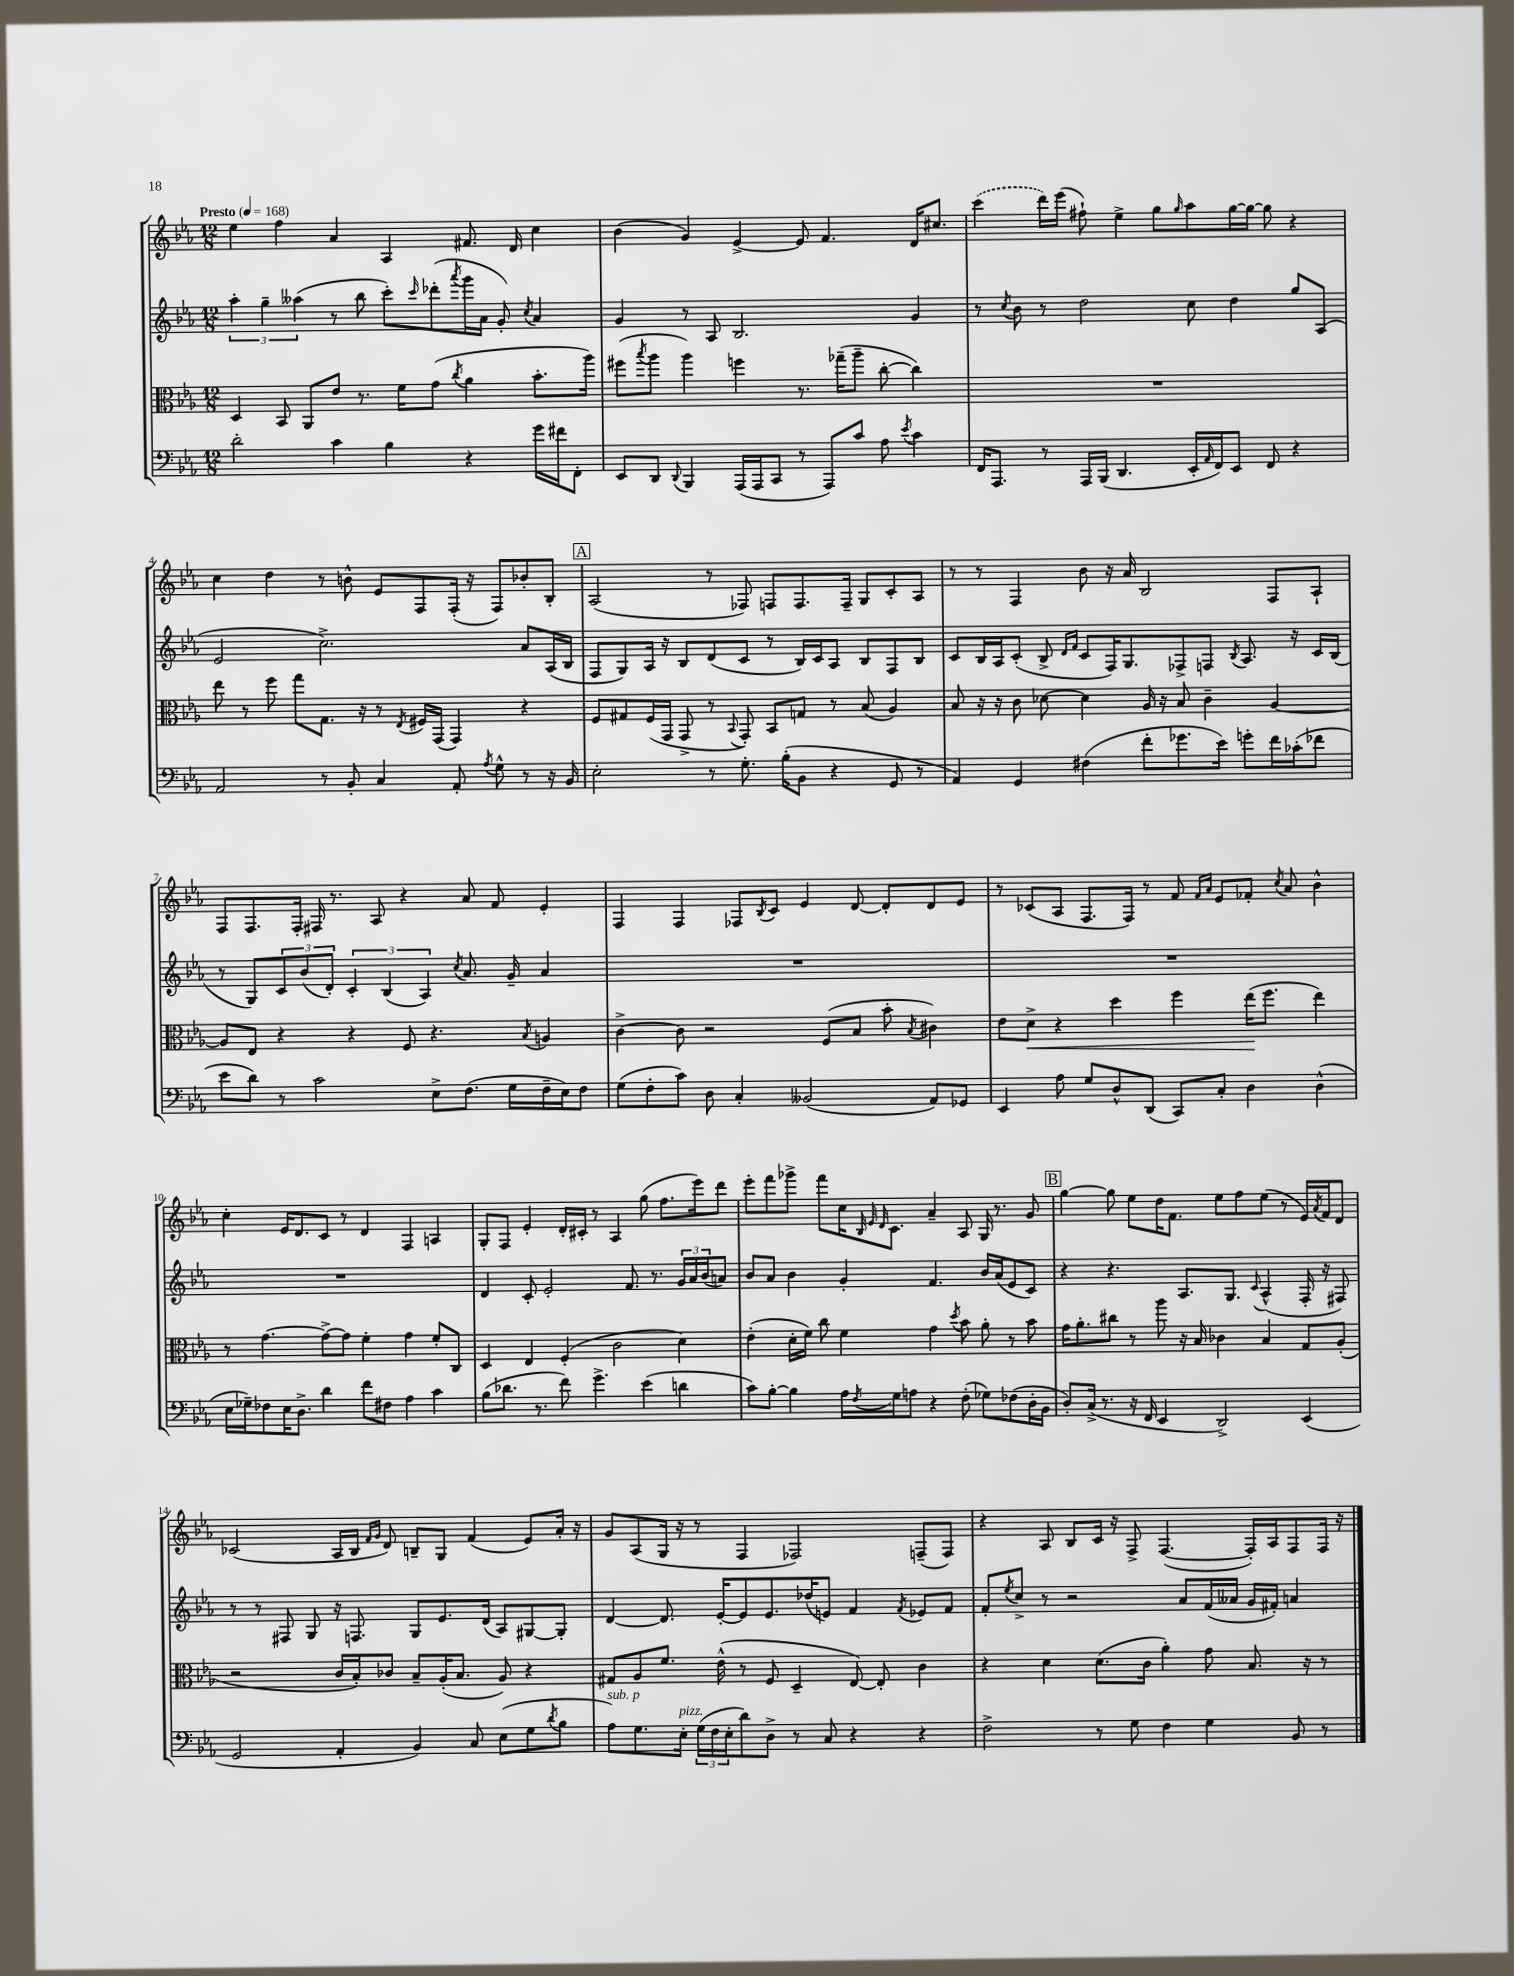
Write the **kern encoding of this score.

**kern	**kern	**kern	**kern
*staff4	*staff3	*staff2	*staff1
*clefF4	*clefC3	*clefG2	*clefG2
*k[b-e-a-]	*k[b-e-a-]	*k[b-e-a-]	*k[b-e-a-]
*M12/8	*M12/8	*M12/8	*M12/8
*MM168	*MM168	*MM168	*MM168
2d'\	4D/	6aa-'\	4ee-\
.	.	6gg~\	.
.	8BB-/	.	4ff\
.	.	(6aa--\	.
.	8AA-/L	.	.
4c\	8e-/J	8r	4a-/
.	8.r	8bb-\	.
4B-\	.	8ccc'\L)	4A-/
.	16f\LK	.	.
.	.	16qqccc/	.
.	(8g\J	(8ddd-'\	.
.	8qcc/	8qaaa-/	.
4r	4a-\	16ggg\L	8.f#/
.	.	16a-\JJ	.
.	.	8g'/)	.
.	.	.	16d/
.	.	8qcc/	.
16g\LL	8.b-'\L	4a-/	4cc\
16f#\J	.	.	.
8FF'\J	.	.	.
.	16aa-\Jk)	.	.
=	=	=	=
8EE-/L	(8ff#\L	4g/	(4b-\
.	8qbb-/	.	.
8DD/J	8aa-\J	.	.
8qqDD/	.	.	.
4BBB-/	4aa-\)	8r	4g/)
.	.	8A-/	.
(16AAA-/LL	4ff\	2.B-/	[4e-^/
16AAA-/J	.	.	.
8CC/J	.	.	.
8r	8.r	.	8e-/]
8AAA-/L)	.	.	4.f/
.	(16gg-~\LK	.	.
8c/J	8aa-~\J	.	.
8A-\	[8cc'\	.	.
8qe-/	.	.	.
4c\	4cc\])	4g/	16d/LK
.	.	.	8.cc#/J
=	=	=	=
16FF/LK	1.r	8r	(4ccc\
8.AAA-/J	.	.	.
.	.	8qcc/	.
.	.	8b-\	.
8r	.	8r	16ddd\LL)
.	.	.	(16eee-\JJ
16AAA-/LL	.	2dd\	8ff#`\)
(16BBB-/JJ	.	.	.
4.DD/	.	.	4ee-^\
.	.	.	8gg\L
.	.	.	16qqgg/
16EE-'/LL	.	8cc\	8aa-\
16qqAA-/	.	.	.
16FF/J)	.	.	.
8EE-/J	.	4dd\	[16gg\L
.	.	.	16gg\_JJ
8FF/	.	.	8gg\]
4r	.	8gg/L	4r
.	.	(8A-/J	.
=	=	=	=
2AA-/	8ee-\	2e-/	4cc\
.	8r	.	.
.	8ff\	.	4dd\
.	8gg\L	.	.
8r	8.G\J	2.cc^\)	8r
8BB-'/	.	.	8b^^\
.	16r	.	.
4C/	8r	.	8e-/L
.	8qE-/	.	.
.	16F#/LL	.	8F/
.	(16GG/JJ	.	.
8AA-'/	4GG/)	.	(16F'/Jk
.	.	.	16r
8qA-/	.	.	.
8G^^\	.	.	8F/L)
8r	4r	8a-/L	8b-'/
16r	.	(16A-/L	8B-'/J
16BB-/	.	16B-/JJ	.
=	=	=	=
2E-'\	8F/L	8F/L	(2A-/
.	8G#/	8G/)	.
.	(16F/L	16A-/Jk	.
.	16GG/JJ	16r	.
.	8GG^/	8B-/L	.
8r	8r	(8d/	8r
.	8qqBB-/	.	.
8.G'\	8GG'/)	8c/J	8F-/)
.	8BB-/L	8r	8F/L
(16B-'\LK	.	.	.
8BB-\J	8G/J	16B-/LL)	8.F/
.	.	16c/J	.
4r	8r	8A-/J	.
.	.	.	16F~/Jk
.	(8B-/	8B-/L	8G/L
8GG/	4A-/)	8F/	8c'/
8r	.	8B-/J	8A-/J
=	=	=	=
4AA-/)	8B-/	8c/L	8r
.	16r	16B-/L	8r
.	16r	16A-/J	.
4GG/	8c\	(8c'/J	4F/
.	[8d-\	8B-^/	.
.	.	16qqd/LL	.
.	.	16qqf/JJ	.
(4F#\	4d-\]	8c/L	8b-\
.	.	16F/K)	16r
.	.	8.G/	16a-/
8f'\L	16A-/	.	2B-/
.	16r	.	.
8.g-\	8B-/	8F-^/	.
.	4c~\	8F/J	.
16e-\Jk)	.	.	.
.	.	8qB-/	.
8g'\L	.	8.A-/	.
16f\L	[4A-/	.	8F/L
(16c-'\J	.	16r	.
8f-\J	.	16c/LL	8A-`/J
.	.	(16B-/JJ	.
=	=	=	=
8e-\L	8A-/]L	8r	8F/L
8d\J)	8E-/J	8G/L)	8.F/
8r	4r	12c/	.
.	.	.	16F'/Jk
.	.	(12b-/	.
2c\	.	.	16F#/
.	.	12d'/J)	.
.	.	.	8.r
.	4r	6c'/	.
.	.	.	8A-/
.	.	(6B-/	.
.	8F/	.	4r
.	.	6A-/)	.
8E-^\L	4.r	.	.
.	.	8qcc/	.
(8.F\J	.	8.a-/	8a-/
.	.	.	8f/
16G\LL	.	16g~/	.
.	8qB-/	.	.
16F~\	4A/	4a-/	4e-'/
16E-\J)	.	.	.
8F\J	.	.	.
=	=	=	=
(8G\L	[4c^\	1.r	4F/
8F'\	.	.	.
8c\J)	8c\]	.	4F/
8D\	2r	.	.
4C'/	.	.	8F-/L
.	.	.	8qB-/
.	.	.	8c/J
(2BB--/	.	.	4e-/
.	(8F/L	.	.
.	8B-/J	.	[8d/
.	8b-'\	.	8d'/]L
.	8qB-/	.	.
8AA-/L)	4c#\)	.	8d/
8GG-/J	.	.	8e-/J
=	=	=	=
4EE-/	8e-\L	1.r	8r
.	8d^\J	.	(8c-/L
8A-\	4r	.	8A-/J
8G/L	.	.	8.F/L
8D^^/	4dd\	.	.
.	.	.	16F/Jk)
(8DD/J	.	.	8r
8CC/L)	4ff\	.	8f/
.	.	.	16qqf/LL
.	.	.	16qqa-/JJ
8C'/J	.	.	8e-/L
4D\	(16ee-\LK	.	8f-'/J
.	8.ff\J	.	.
.	.	.	8qcc/
.	.	.	8a-/
(4D^^\	4ee-\)	.	4b-^^\
=	=	=	=
16E-\LL	8r	1.r	4cc'\
16G-~\J)	.	.	.
8F-\	[4.g\	.	.
16E-\K	.	.	16e-/LK
8.D^\J	.	.	8.d/
4d\	8g^\_L	.	8c/J
.	8g\]J	.	8r
8f\L	4f'\	.	4d/
8F#\J	.	.	.
4A-\	4g\	.	4F/
4c\	8f'/L	.	4A/
.	8C/J	.	.
=	=	=	=
(8B-\L	4D/	4d/	8G'/L
8.d-\J	.	.	8F/J
.	4E-/	8c'/	4e-'/
8.r	.	.	.
.	.	2e-'/	.
8f\)	(4F'/	.	16d'/LL
.	.	.	16c#'/JJ
4.g^\	.	.	8r
.	2c\	.	4A-/
.	.	8.f/	.
(4e-\	.	.	(8gg\
.	.	8.r	.
.	.	.	8.ff\L
4d\	4d\)	24g/LL	.
.	.	24a-/	.
.	.	.	16eee-\k)
.	.	(24b-/J	.
.	.	8a/J)	8ddd\J
=	=	=	=
8c\L)	(4e-'\	8b-/L	8eee-'\L
[8B-'\J	.	8a-/J	8fff\
4B-\]	16d'\LL	4b-\	8ggg-^\J
.	16f\JJ)	.	.
.	8cc\	.	8fff\L
16A-\LL	4f\	4g'/	16cc\K
.	.	.	32qqB-/
.	.	.	32qqe-/
8qF/	.	.	32qqd/
16G\J	.	.	8.c\J
8A\J	.	.	.
4r	4g\	4.f/	4a-~/
.	8qdd/	.	.
(8F'\	8b-\	.	8A-/
8G-\L)	8a-'\	16b-/LL	16G/
.	.	(16a-/J	8.r
(8F-\	8r	8e-/	.
16D'\L	8b-\	8c/J)	8g/
16BB-\JJ	.	.	.
=	=	=	=
8D'/L)	16g\LK	4r	[4gg\
.	8.a-'\	.	.
(16C^/Jk	.	.	.
8.r	.	.	.
.	8cc#\J	4.r	8gg\]
16r	8r	.	8ee-\L
16FF/	.	.	.
4EE-/	8aa-\	.	16dd\K
.	.	.	8.f\J
.	16r	8.A-/L	.
.	16B-/	.	.
2DD^/)	4c-\	.	8ee-\L
.	.	8.G/J	.
.	.	.	8ff\
.	.	8qqc/	.
.	4B-/	(4A-^^/	(8ee-\J
.	.	.	8r
(4EE-/	8G/L	16F'/	16e-/LL)
.	.	.	8qa-/
.	.	16r	16f/J
.	(8A-'/J	8F#/)	8d/J
=	=	=	=
2GG/	2r	8r	(2c-/
.	.	8r	.
.	.	8F#/	.
.	.	8G/	.
4AA-'/	16c/LL	16r	16A-/LL
.	16B-'/J)	8.F/	16B-/JJ
.	.	.	16qqf/LL
.	.	.	16qqg/JJ
.	8c-/J	.	8d/)
4BB-/)	8B-~/L	8G/L	8B~/L
.	(16A-'/K	8.e-/	8G/J
.	8.B-/J	.	.
8C/	.	.	(4f/
.	.	(16d/Jk	.
(8E-\L	8A-/)	8A-/L)	.
8G\	4r	[8G#/	8e-/L)
8qd/	.	.	.
8B-\J	.	8G#'/]J	16a-'/Jk
.	.	.	16r
=	=	=	=
8A-\L)	8G#/L	[4d/	8g/L
8.G\	8A-/	.	(8A-/
.	8.f/J	8.d/]	16G/Jk
16E-'\Jk	.	.	16r
(24G\LL	.	.	8r
24F\	.	.	.
.	(16e-^^\	[16e-'/LK	.
24E-'\J	.	.	.
8d\)	8r	8e-/]	4F/
8D^\J	8F/	8.e-/	.
8r	4D~/	.	2F-/)
.	.	(16dd-/K	.
8C/	.	8e/J)	.
4r	[8E-/)	4f/	.
.	8E-'/]	.	.
.	.	8qf/	.
4r	4c\	8e-/L	(8F~/L
.	.	8f/J	8F/J)
=	=	=	=
2F^\	4r	8f'/L	4r
.	.	8qee-/	.
.	.	8cc^/J	.
.	4d\	8r	8A-/
.	.	2r	8B-/L
8r	(8.d\L	.	16c/Jk
.	.	.	16r
8G\	.	.	8F^/
.	16c\Jk	.	.
4F\	4a-'\)	.	([4.F/
.	.	8a-/L	.
4G\	8g\	(16f/L	.
.	.	16a--/JJ	.
.	8.B-/	16g/LL	16F'/]LL)
.	.	16f#'/JJ)	16A-/J
8BB-/	.	4a/	8F/
.	16r	.	.
8r	8r	.	16F/Jk
.	.	.	16r
==	==	==	==
*-	*-	*-	*-
